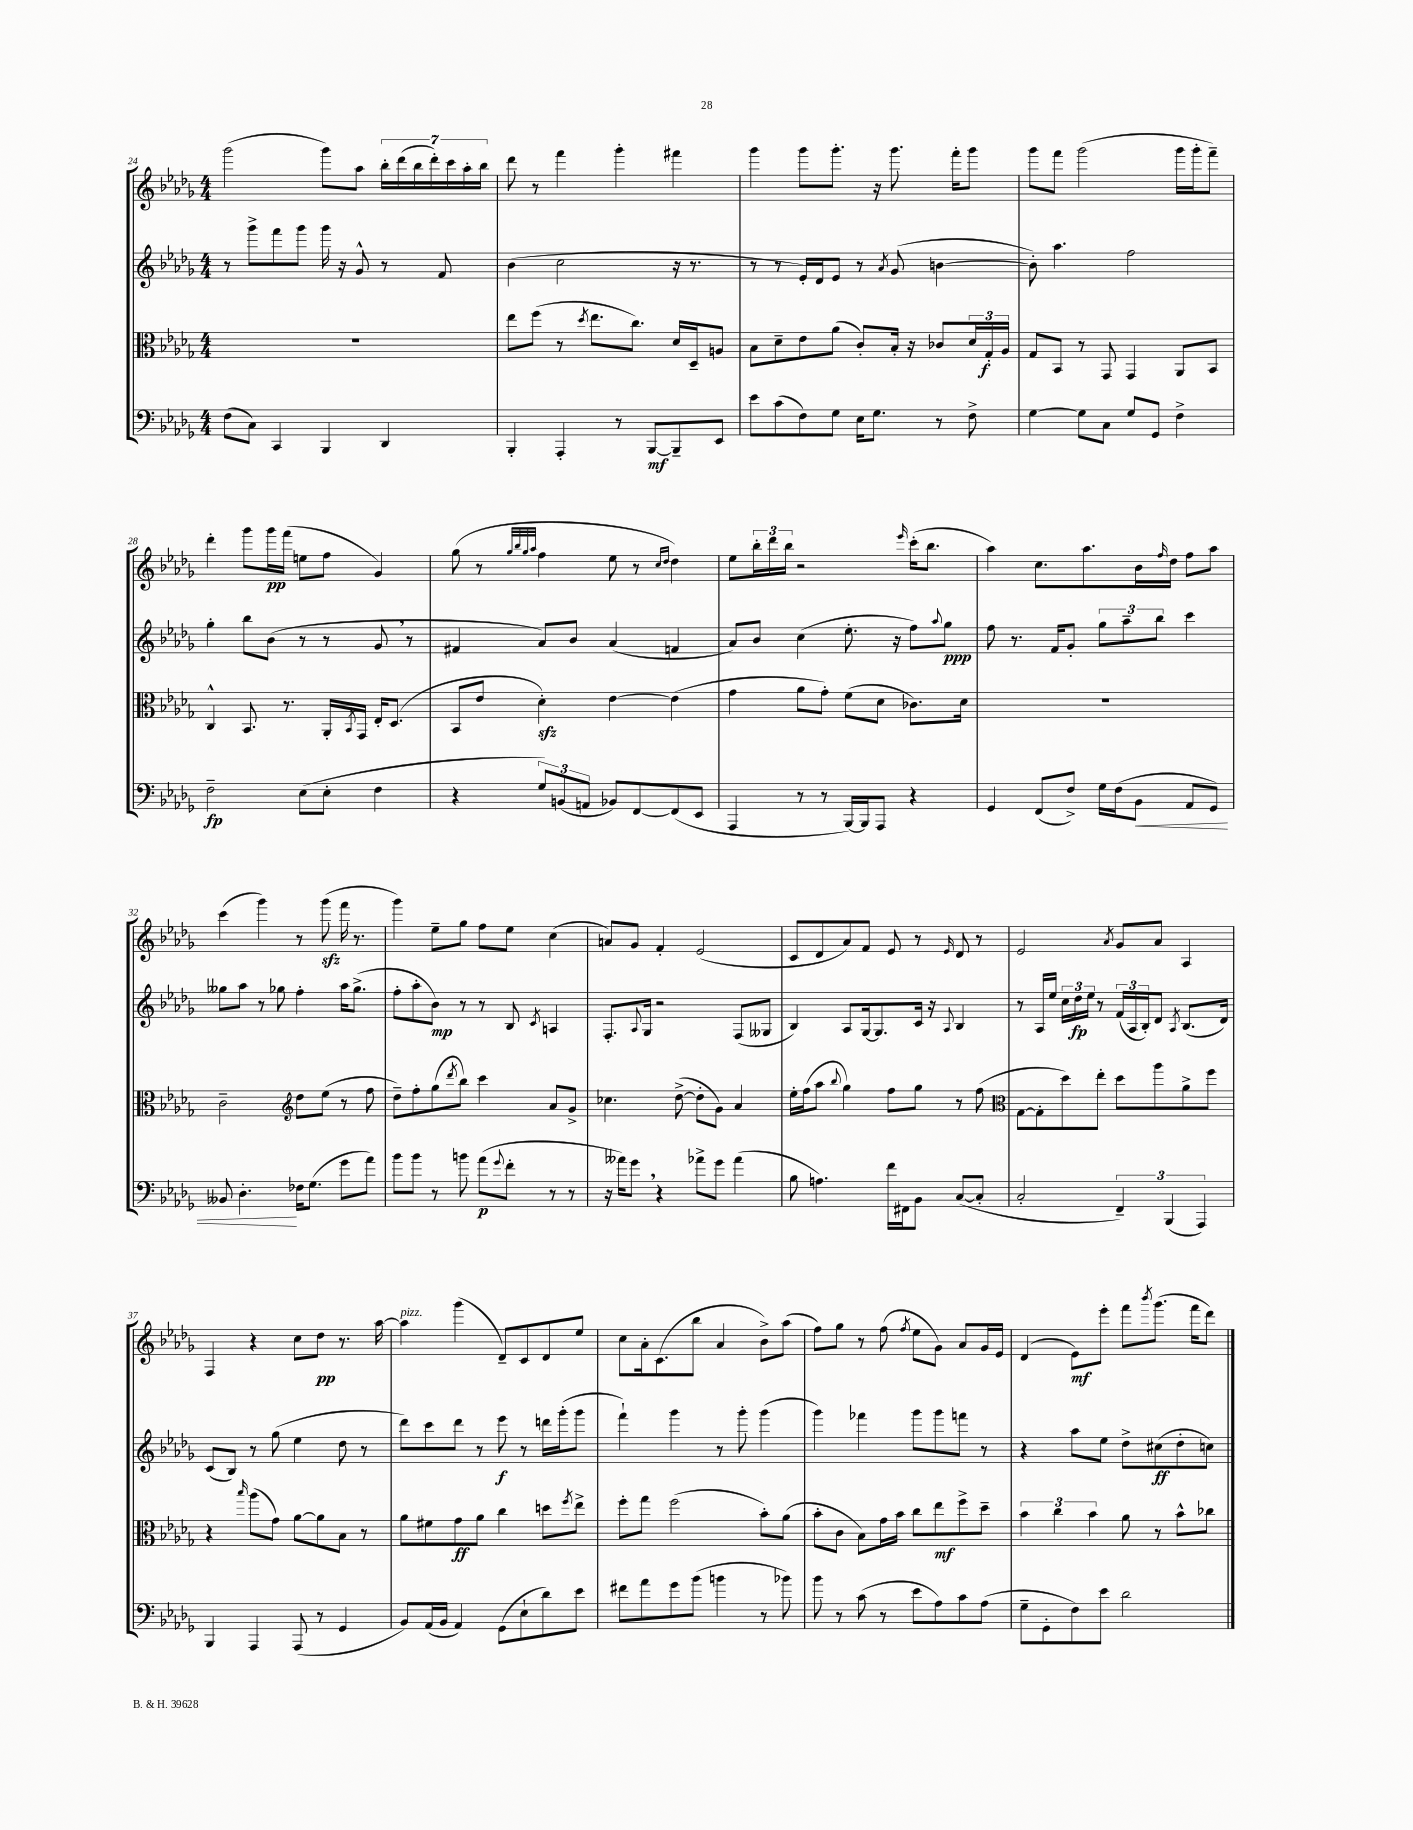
<<
\new StaffGroup <<
\new Staff = "s0" {
    \clef treble \key des \major \numericTimeSignature \time 4/4
    ges'''2( ges'''8) aes''8 \tuplet 7/4 { bes''16-. des'''16( bes''16 des'''16-.) c'''16 aes''16-. bes''16 } |
    des'''8 r8 f'''4 ges'''4-. fis'''4 |
    ges'''4 ges'''8 ges'''8.-. r16 ges'''8. f'''16-. ges'''8 |
    ges'''8 f'''8 ges'''2( ges'''16 ges'''16-. f'''8--) |
    des'''4-. ges'''8 ges'''16\pp f'''16( e''8 f''8 ges'4) |
    ges''8( r8 \grace { ges''32 bes''32 ges''32 aes''32 } f''4 ees''8 r8 \grace { c''16 des''16 } des''4) |
    ees''8 \tuplet 3/2 { bes''16-. des'''16 bes''16 } r2 \grace { ees'''16 } c'''16-.( bes''8. |
    aes''4) c''8. aes''8. bes'16 \grace { f''16 } des''16 f''8 aes''8 |
    c'''4( ges'''4) r8 ges'''8\sfz( f'''16 r8. |
    ges'''4) ees''8-- ges''8 f''8 ees''8 c''4( |
    a'8) ges'8 f'4-. ees'2( |
    c'8 des'8 aes'8) f'8 ees'8 r8 \grace { ees'16 } des'8 r8 |
    ees'2 \acciaccatura { aes'8 } ges'8 aes'8 aes4 |
    f4 r4 c''8 des''8\pp r8. aes''16~ |
    aes''4^\markup { \italic "pizz." } ges'''4( des'8--) c'8 des'8 ees''8 |
    c''8 aes'16-. c'8.( bes''8 aes'4 bes'8->) aes''8( |
    f''8) ges''8 r8 f''8( \acciaccatura { f''8 } ees''8 ges'8) aes'8 ges'16 ees'16 |
    des'4( ees'8\mf) ees'''8-. f'''8 \acciaccatura { bes'''8 } ges'''8.( f'''16 des'''8) \bar "|." |
}
\new Staff = "s1" {
    \clef treble \key des \major \numericTimeSignature \time 4/4
    r8 ges'''8-> f'''8 ges'''8 ges'''16 r16 ges'8-^ r8 f'8 |
    bes'4( c''2 r16 r8. |
    r8 r8 ees'16-.) des'16 ees'8 r8 \acciaccatura { aes'8 } ges'8( b'4~ |
    b'8-.) aes''4. f''2 |
    ges''4-. bes''8 bes'8( r8 r8 ges'8 \breathe r8 |
    fis'4 aes'8) bes'8 aes'4( f'4 |
    aes'8) bes'8 c''4( ees''8.-. r16 f''8) \appoggiatura { aes''8 } ges''8\ppp |
    f''8 r8. f'16 ges'8-. \tuplet 3/2 { ges''8 aes''8-- bes''8 } c'''4 |
    geses''8 aes''8 r8 ges''8 f''4-. aes''16 ges''8.->( |
    f''8-. aes''8-. bes'8\mp) r8 r8 bes8 \acciaccatura { c'8 } a4 |
    f8.-. \appoggiatura { aes8 } ges16 r2 f8( geses8 |
    bes4) aes8 ges16~ ges8. c'16 r16 \appoggiatura { aes8 } bes4 |
    r8 aes16 ees''16 \tuplet 3/2 { c''16 des''16\fp ees''16 } r8 \tuplet 3/2 { f'16( aes16 bes16-.) } des'8 \acciaccatura { aes8 } bes8.( des'16) |
    c'8( bes8) r8 ges''8( ees''4 des''8 r8 |
    des'''8) c'''8 des'''8 r8 ees'''8\f r8 d'''16 ges'''16-.( ges'''8 |
    f'''4-!) ges'''4 r8 ges'''8-. ges'''4( |
    ges'''4) fes'''4 ges'''8 ges'''8 f'''8 r8 |
    r4 aes''8 ees''8 des''8-> cis''8\ff( des''8-. c''8) \bar "|." |
}
\new Staff = "s2" {
    \clef alto \key des \major \numericTimeSignature \time 4/4
    R1 |
    ees''8 f''8( r8 \acciaccatura { des''8 } ees''8. c''8.) des'16 des16-- a8 |
    bes8 des'8-- ees'8 aes'8( c'8-.) bes16-. r16 ces'8 \tuplet 3/2 { des'16 ges16-.\f aes16 } |
    ges8 bes,8 r8 ges,8 ges,4 aes,8 bes,8 |
    c4-^ bes,8. r8. aes,16-. \acciaccatura { bes,8 } ges,16 ees16-. des8.( |
    bes,8 ees'8 des'4-.\sfz) ees'4~ ees'4( |
    ges'4 aes'8 ges'8-.) f'8( des'8 ces'8.) des'16 |
    R1 |
    c'2-- \clef treble des''8 ees''8( r8 f''8 |
    des''8--) f''8-. ges''8( \acciaccatura { des'''8 } bes''8) c'''4 aes'8 ges'8-> |
    ces''4. des''8~->( des''8-. ges'8) aes'4 |
    ees''16-. f''16( aes''8 \appoggiatura { bes''8 } ges''4) f''8 ges''8 r8 f''8( |
    \clef alto ges8~ ges8-. des''8) ees''8-. des''8 aes''8 aes'8-> f''8 |
    r4 \grace { bes''16 } aes''8( ges'8) aes'8~ aes'8 bes8 r8 |
    aes'8 fis'8 ges'8\ff aes'8 c''4 d''8 \acciaccatura { f''8 } ees''8-> |
    f''8-. ges''8 f''2( bes'8-.) aes'8( |
    bes'8-. c'8 bes8) ges'16 bes'16 c''8 ees''8\mf f''8-> des''8-- |
    \tuplet 3/2 { bes'4 c''4 bes'4 } aes'8 r8 bes'8-^ ces''8 \bar "|." |
}
\new Staff = "s3" {
    \clef bass \key des \major \numericTimeSignature \time 4/4
    f8( c8) c,4 bes,,4 des,4 |
    bes,,4-. aes,,4-. r8 bes,,8~\mf bes,,8-- ees,8 |
    ees'8 c'8( f8) ges8 ees16 ges8. r8 f8-> |
    ges4~ ges8 c8 ges8 ges,8 f4-> |
    f2--\fp ees8( ees8-. f4 |
    r4 \tuplet 3/2 { ges8) b,8( a,8 } bes,8) f,8~ f,8( ees,8 |
    aes,,4 r8 r8 bes,,16~) bes,,16 aes,,8 r4 |
    ges,4 f,8( f8->) ges16 f16( bes,8\< aes,8 ges,8) |
    beses,8 des4.-.\! fes16 ges8.( ges'8 aes'8) |
    bes'8 bes'8 r8 b'8 aes'8\p( \appoggiatura { ges'8 } f'8-. r8 r8 |
    r16 aeses'16) ges'8 \breathe r4 aes'8-> ges'8 aes'4( |
    bes8 a4.) f'16 fis,16 bes,8 c8~( c8-. |
    c2-. \tuplet 3/2 { f,4--) bes,,4( aes,,4) } |
    bes,,4 aes,,4 aes,,8( r8 ges,4 |
    bes,8) aes,16( bes,16 aes,4) ges,8( ees8-! des'8) ees'8 |
    fis'8 aes'8 ges'8 bes'8( b'4 r8 bes'8) |
    bes'8 r8 c'8( r8 ees'8 aes8) c'8 aes8( |
    ges8-- ges,8-. f8) ees'8 des'2 \bar "|." |
}
>>
>>
\layout { \context { \Score currentBarNumber = #24 } }
